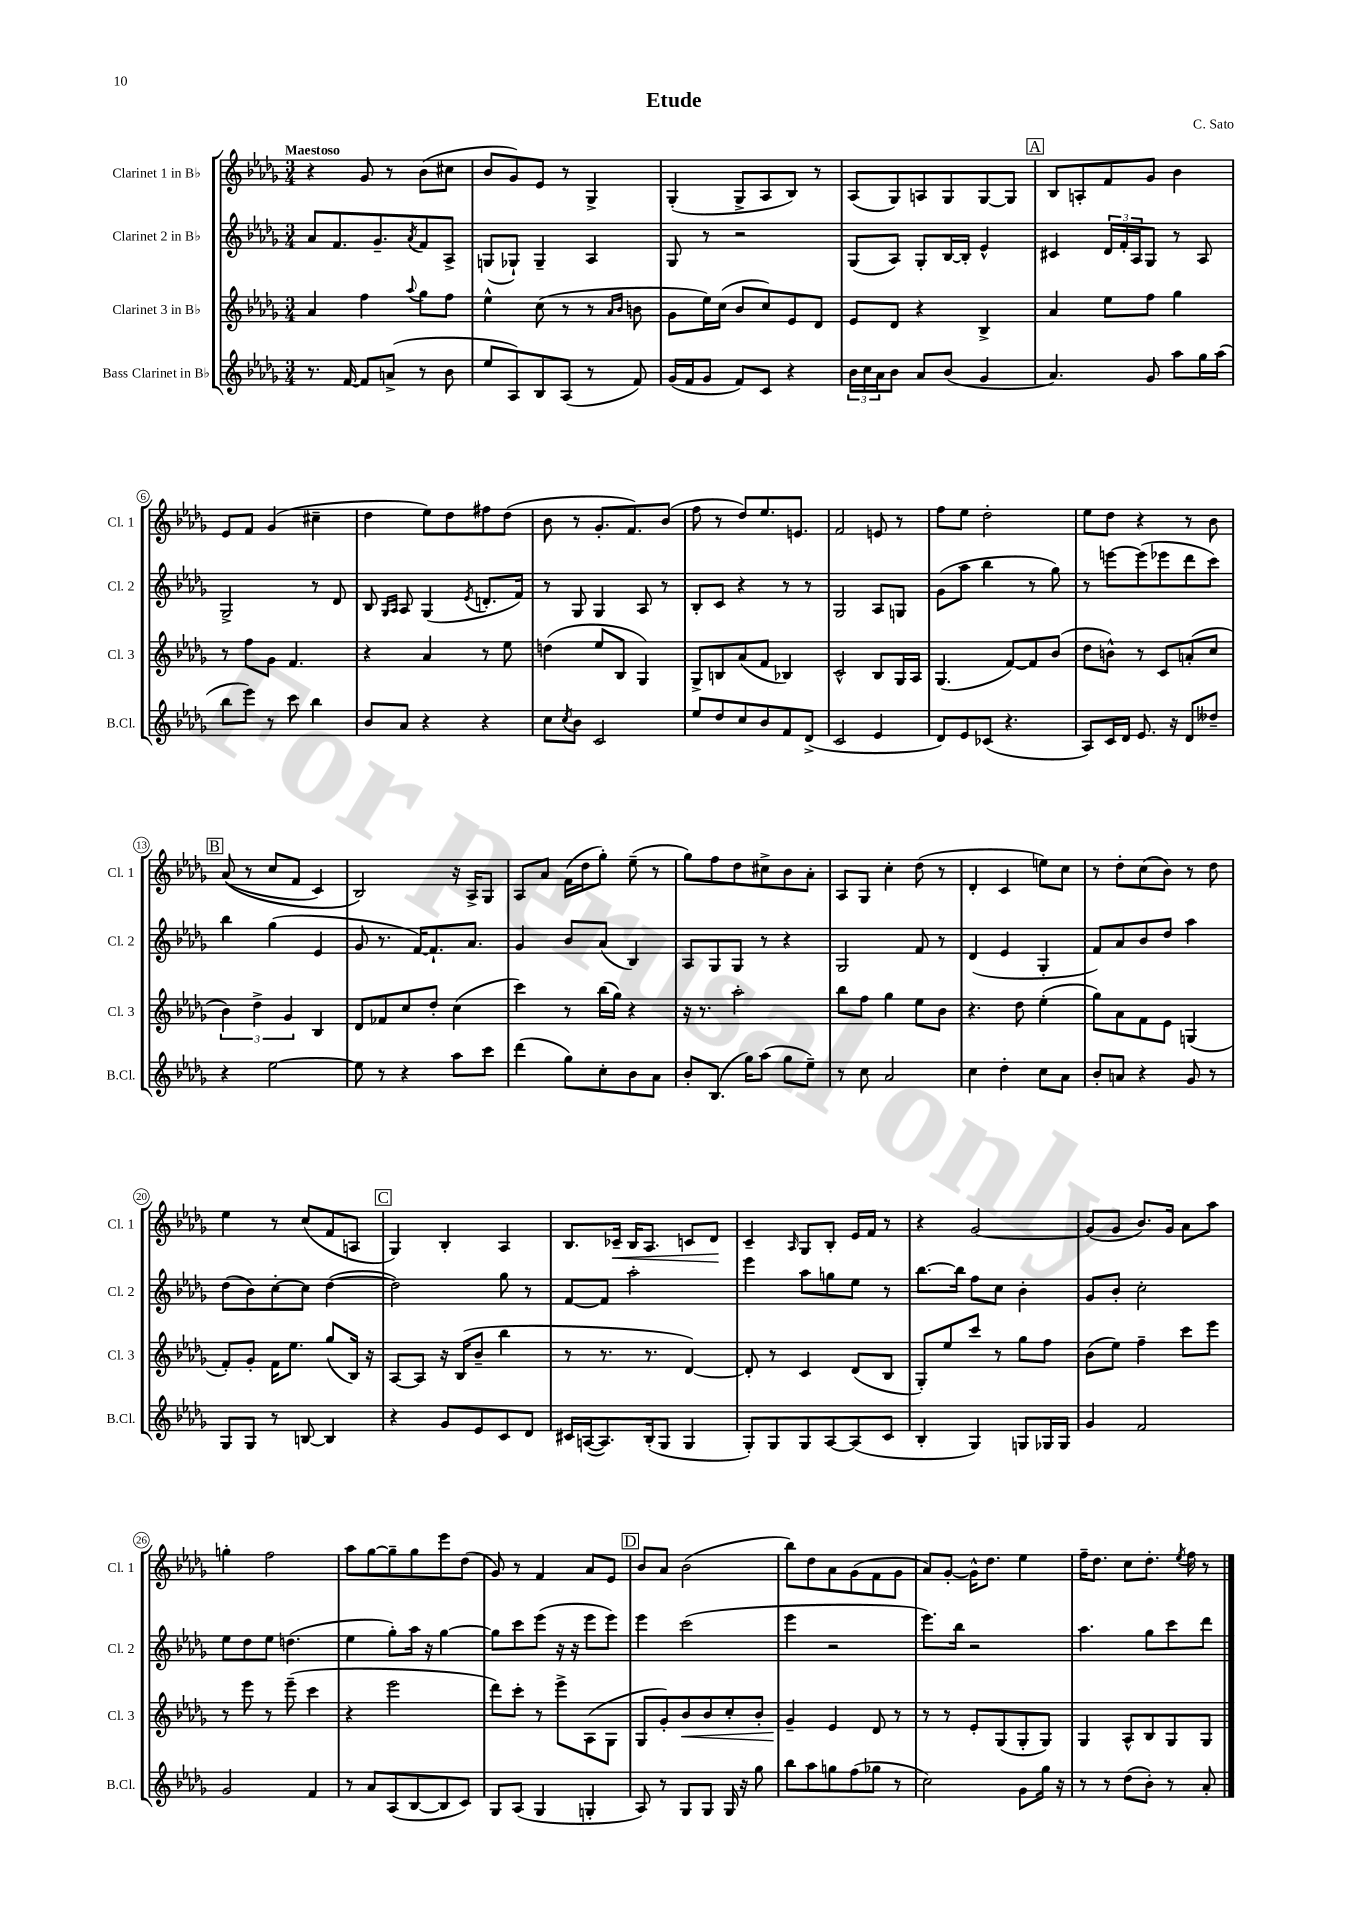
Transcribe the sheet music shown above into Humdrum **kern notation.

**kern	**kern	**kern	**kern
*staff4	*staff3	*staff2	*staff1
*clefG2	*clefG2	*clefG2	*clefG2
*k[b-e-a-d-g-]	*k[b-e-a-d-g-]	*k[b-e-a-d-g-]	*k[b-e-a-d-g-]
*M3/4	*M3/4	*M3/4	*M3/4
8.r	4a-/	8a-/L	4r
.	.	8.f/	.
[16f/	.	.	.
8f/]L	4ff\	.	8g-/
.	.	8.g-~/	.
(8a^/J	.	.	8r
.	8qqaa-/	8qa-/	.
8r	8gg-\L	8f/	(8b-\L
8b-\	8ff\J	8A-^/J	8cc#\J
=	=	=	=
8ee-/L	4ee-^^\	(8G/L	8b-/L
8A-/)	.	8G-`/J)	8g-/)
8B-/	(8cc\	4G-~/	8e-/J
(8A-/J	8r	.	8r
8r	8r	4A-/	4G-^/
.	16qqa-/LL	.	.
.	16qqb-/JJ	.	.
8f/)	8b\	.	.
=	=	=	=
(16g-/LL	8g-\L	8G-/	(4G-'/
16f/J	.	.	.
8g-/J	16ee-\L)	8r	.
.	(16cc\JJ	.	.
8f/L)	8b-/L	2r	8G-^/L
8c/J	8cc/)	.	8A-/
4r	8e-/	.	8B-/J)
.	8d-/J	.	8r
=	=	=	=
24b-\LL	8e-/L	(8G-/L	(8A-/L
24cc\	.	.	.
24a-\J	.	.	.
8b-\J	8d-/J	8A-/J)	8G-/)
8a-/L	4r	8G-'/L	8A/
(8b-/J	.	[16B-/L	8G-/
.	.	16B-'/]JJ	.
4g-/	4B-^/	4e-^^/	[8G-/
.	.	.	8G-/]J
=	=	=	=
4.a-/)	4a-/	4c#/	8B-/L
.	.	.	8A'/
.	8ee-\L	24d-/LL	8f/
.	.	24f'/	.
.	.	24A-/J	.
8g-/	8ff\J	8G-/J	8g-/J
8aa-\L	4gg-\	8r	4b-\
16gg-\L	.	8A-/	.
(16aa-\JJ	.	.	.
=	=	=	=
8bb-\L	8r	2G-^/	8e-/L
8eee-\J)	8ff\L	.	8f/J
8r	8g-\J	.	(4g-/
8ccc\	4.f/	.	.
4bb-\	.	8r	4cc#~\
.	.	8d-/	.
=	=	=	=
8b-/L	4r	8B-/	4dd-\
.	.	16qqG-/LL	.
.	.	16qqA-/JJ	.
8a-/J	.	8A-/	.
4r	4a-/	(4G-/	8ee-\L)
.	.	.	8dd-\
.	.	8qe-/	.
4r	8r	8.d'/L	8ff#\
.	8ee-\	.	(8dd-\J
.	.	16f/Jk)	.
=	=	=	=
8cc\L	(4dd\	8r	8b-\
8qcc/	.	.	.
8b-\J	.	8G-/	8r
2c/	8ee-/L	4G-/	8.g-'/L
.	8B-/J	.	.
.	.	.	8.f/)
.	4G-/)	8A-/	.
.	.	8r	(8b-/J
=	=	=	=
8ee-/L	8G-^/L	8B-'/L	8ff\
8dd-/	8B/	8c/J	8r
8cc/	(8a-/	4r	8dd-/L)
8b-/	8f/J	.	8.ee-/
8f/	4B-/)	8r	.
.	.	.	8.e/J
(8d-^/J	.	8r	.
=	=	=	=
2c/	2c^^/	2G-/	2f/
4e-/	8B-/L	8A-/L	8e/
.	16G-/L	8G/J	8r
.	16A-/JJ	.	.
=	=	=	=
8d-/L)	(4.G-/	(8g-\L	8ff\L
8e-/	.	8aa-\J	8ee-\J
(8c-/J	.	4bb-\	2dd-'\
4.r	[8f/L)	.	.
.	8f/]	8r	.
.	(8b-/J	8gg-\)	.
=	=	=	=
8A-/L)	8dd-\L	8r	8ee-\L
16c/L	8b^^\J)	[8eee\L	8dd-\J
16d-/JJ	.	.	.
8.e-/	8r	(8eee\]	4r
.	8c/L	8eee-\	.
16r	.	.	.
8d-/L	(8a'/	8ddd-\	8r
8dd--~/J	8cc/J	8ccc\J)	8b-\
=	=	=	=
4r	6b-\)	4bb-\	&((8a-/
.	.	.	8r
.	6dd-^\	.	.
[2ee-\	.	(4gg-\	8cc/L
.	6g-/	.	.
.	.	.	8f/J
.	4B-/	4e-/	4c/)
=	=	=	=
8ee-\]	8d-/L	8g-/	2B-/&)
8r	8f-/	8.r	.
4r	8cc/	.	.
.	.	[16f/LK)	.
.	8dd-'/J	8.f`/]	.
8aa-\L	(4cc\	.	16r
.	.	8.a-/J	16A-^/LK
8ccc\J	.	.	8G-/J
=	=	=	=
(4ddd-\	4ccc\)	4g-/	8A-/L
.	.	.	8a-/J
8gg-\L)	8r	8b-/L	(16f\LL
.	.	.	16dd-\J
8cc'\	(16bb-\LL	(8a-/J	8gg-'\J)
.	16gg-\JJ)	.	.
8b-\	4r	4B-/)	(8ee-~\
8a-\J	.	.	8r
=	=	=	=
8b-'/L	16r	8A-/L	8gg-\L)
.	8.r	.	.
(8.B-/J	.	8G-/	8ff\
.	2aa-'\	8G-/J	8dd-\
16gg-\LK)	.	.	.
(8aa-\J	.	8r	8cc#^\
8gg-\L	.	4r	8b-\
8ee-~\J)	.	.	8a-'\J
=	=	=	=
8r	8bb-\L	2G-/	8A-/L
8cc\	8ff\J	.	8G-/J
2a-/	4gg-\	.	4cc'\
.	8ee-\L	8f/	(8dd-\
.	8b-\J	8r	8r
=	=	=	=
4cc\	4.r	(4d-/	4d-'/
4dd-'\	.	4e-/	4c/
.	8dd-\	.	.
8cc\L	(4ee-'\	4G-'/	8ee\L)
8a-\J	.	.	8cc\J
=	=	=	=
8b-'/L	8gg-\L)	8f/L)	8r
8a/J	8a-\	8a-/	8dd-'\L
4r	8f\	8b-/	(8cc\
.	8e-\J	8dd-/J	8b-\J)
8g-/	(4G/	4aa-\	8r
8r	.	.	8dd-\
=	=	=	=
8G-/L	8f'/L)	(8dd-\L	4ee-\
8G-/J	8g-'/J	8b-\)	.
8r	16f\LK	[8cc'\	8r
.	8.ee-\J	.	.
[8B/	.	8cc\]J	(8cc/L
4B/]	(8gg-/L	([4dd-\	8f/
.	16B-/Jk)	.	8A/J
.	16r	.	.
=	=	=	=
4r	[8A-/L	2dd-\])	4G-/)
.	8A-/]J	.	.
8g-/L	16r	.	4B-'/
.	(16B-/LK	.	.
8e-/	8b-~/J	.	.
8c/	4bb-\	8gg-\	4A-/
8d-/J	.	8r	.
=	=	=	=
16c#/LL	8r	[8f/L	8.B-/L
([16A/J	.	.	.
8.A/])	8.r	8f/]J	.
.	.	.	16c-~/Jk
.	.	2aa-'\	16B-/LK
(16B-'/k	8.r	.	8.A-/J
8G-/J	.	.	.
4G-/	[4d-/)	.	8c/L
.	.	.	8d-/J
=	=	=	=
8G-'/L)	8d-'/]	4eee-\	4c~/
8G-/	8r	.	.
.	.	.	16qqA-/
8G-/	4c/	8aa-\L	8G-/L
[8A-/	.	8gg\	8B-'/J
(8A-/]	(8d-/L	8ee-\J	16e-/LL
.	.	.	16f/JJ
8c/J	8B-/J	8r	8r
=	=	=	=
4B-'/	8G-'/L)	[8.bb-\L	4r
.	8ee-/	.	.
.	.	16bb-\]Jk	.
4G-/)	8ccc/J	8ff\L	[2g-/
.	8r	8cc\J	.
8G/L	8gg-\L	4b-'\	.
16G-/L	8ff\J	.	.
16G-/JJ	.	.	.
=	=	=	=
4g-/	(8b-\L	8g-/L	(8g-/]L
.	8ee-\J)	8b-'/J	8g-/J
2f/	4ff~\	2cc'\	8.b-/L)
.	.	.	16g-/Jk
.	8ccc\L	.	8a-\L
.	8eee-\J	.	8aa-\J
=	=	=	=
2g-/	8r	8ee-\L	4gg'\
.	8eee-\	8dd-\	.
.	8r	8ee-\J	2ff\
.	(8eee-~\	(4.dd\	.
4f/	4ccc\	.	.
=	=	=	=
8r	4r	4ee-\	8aa-\L
8a-/L	.	.	[8gg-\
(8A-/	2eee-\	8gg-'\L)	8gg-~\]
[8B-/	.	16aa-\Jk	8gg-\
.	.	16r	.
8B-/]	.	[4gg-\	8eee-\
8c/J)	.	.	(8dd-\J
=	=	=	=
8G-/L	8ddd-\L)	8gg-\]L	8g-/)
(8A-/J	8ccc'\J	8ccc\	8r
4G-/	8r	(8eee-\J	4f/
.	8eee-^\L	16r	.
.	.	16r	.
4G'/	(8A-\	8eee-\L	8a-/L
.	8G-\J	8eee-\J)	8e-/J
=	=	=	=
8A-/)	8G-/L	4eee-\	8b-/L
8r	8g-'/)	.	8a-/J
8G-/L	8b-/	(2ccc\	(2b-\
8G-/J	8b-/	.	.
16G-/	8cc'/	.	.
16r	.	.	.
8gg-\	8b-'/J	.	.
=	=	=	=
8bb-\L	4g-~/	4eee-\	8bb-\L)
8aa-\	.	.	8dd-\
8gg\	4e-/	2r	8a-\
(8ff\	.	.	(8g-\
8gg-\J	8d-/	.	8f\
8r	8r	.	8g-\J
=	=	=	=
2cc\)	8r	8.eee-\L)	8a-/L)
.	8r	.	[8g-'/J
.	.	16bb-\Jk	.
.	8e-'/L	2r	16g-^^\]LK
.	.	.	8.dd-\J
.	(8G-/	.	.
8g-\L	8G-'/	.	4ee-\
16gg-\Jk	8G-/J)	.	.
16r	.	.	.
=	=	=	=
8r	4G-/	4.aa-\	16ff~\LK
.	.	.	8.dd-\J
8r	.	.	.
(8dd-\L	8A-^^/L	.	8cc\L
8b-'\J)	8B-/	8gg-\L	8.dd-'\J
8r	8G-/	8ccc\	.
.	.	.	8qee-/
.	.	.	16ff\
8a-'/	8G-/J	8ddd-\J	8r
==	==	==	==
*-	*-	*-	*-
